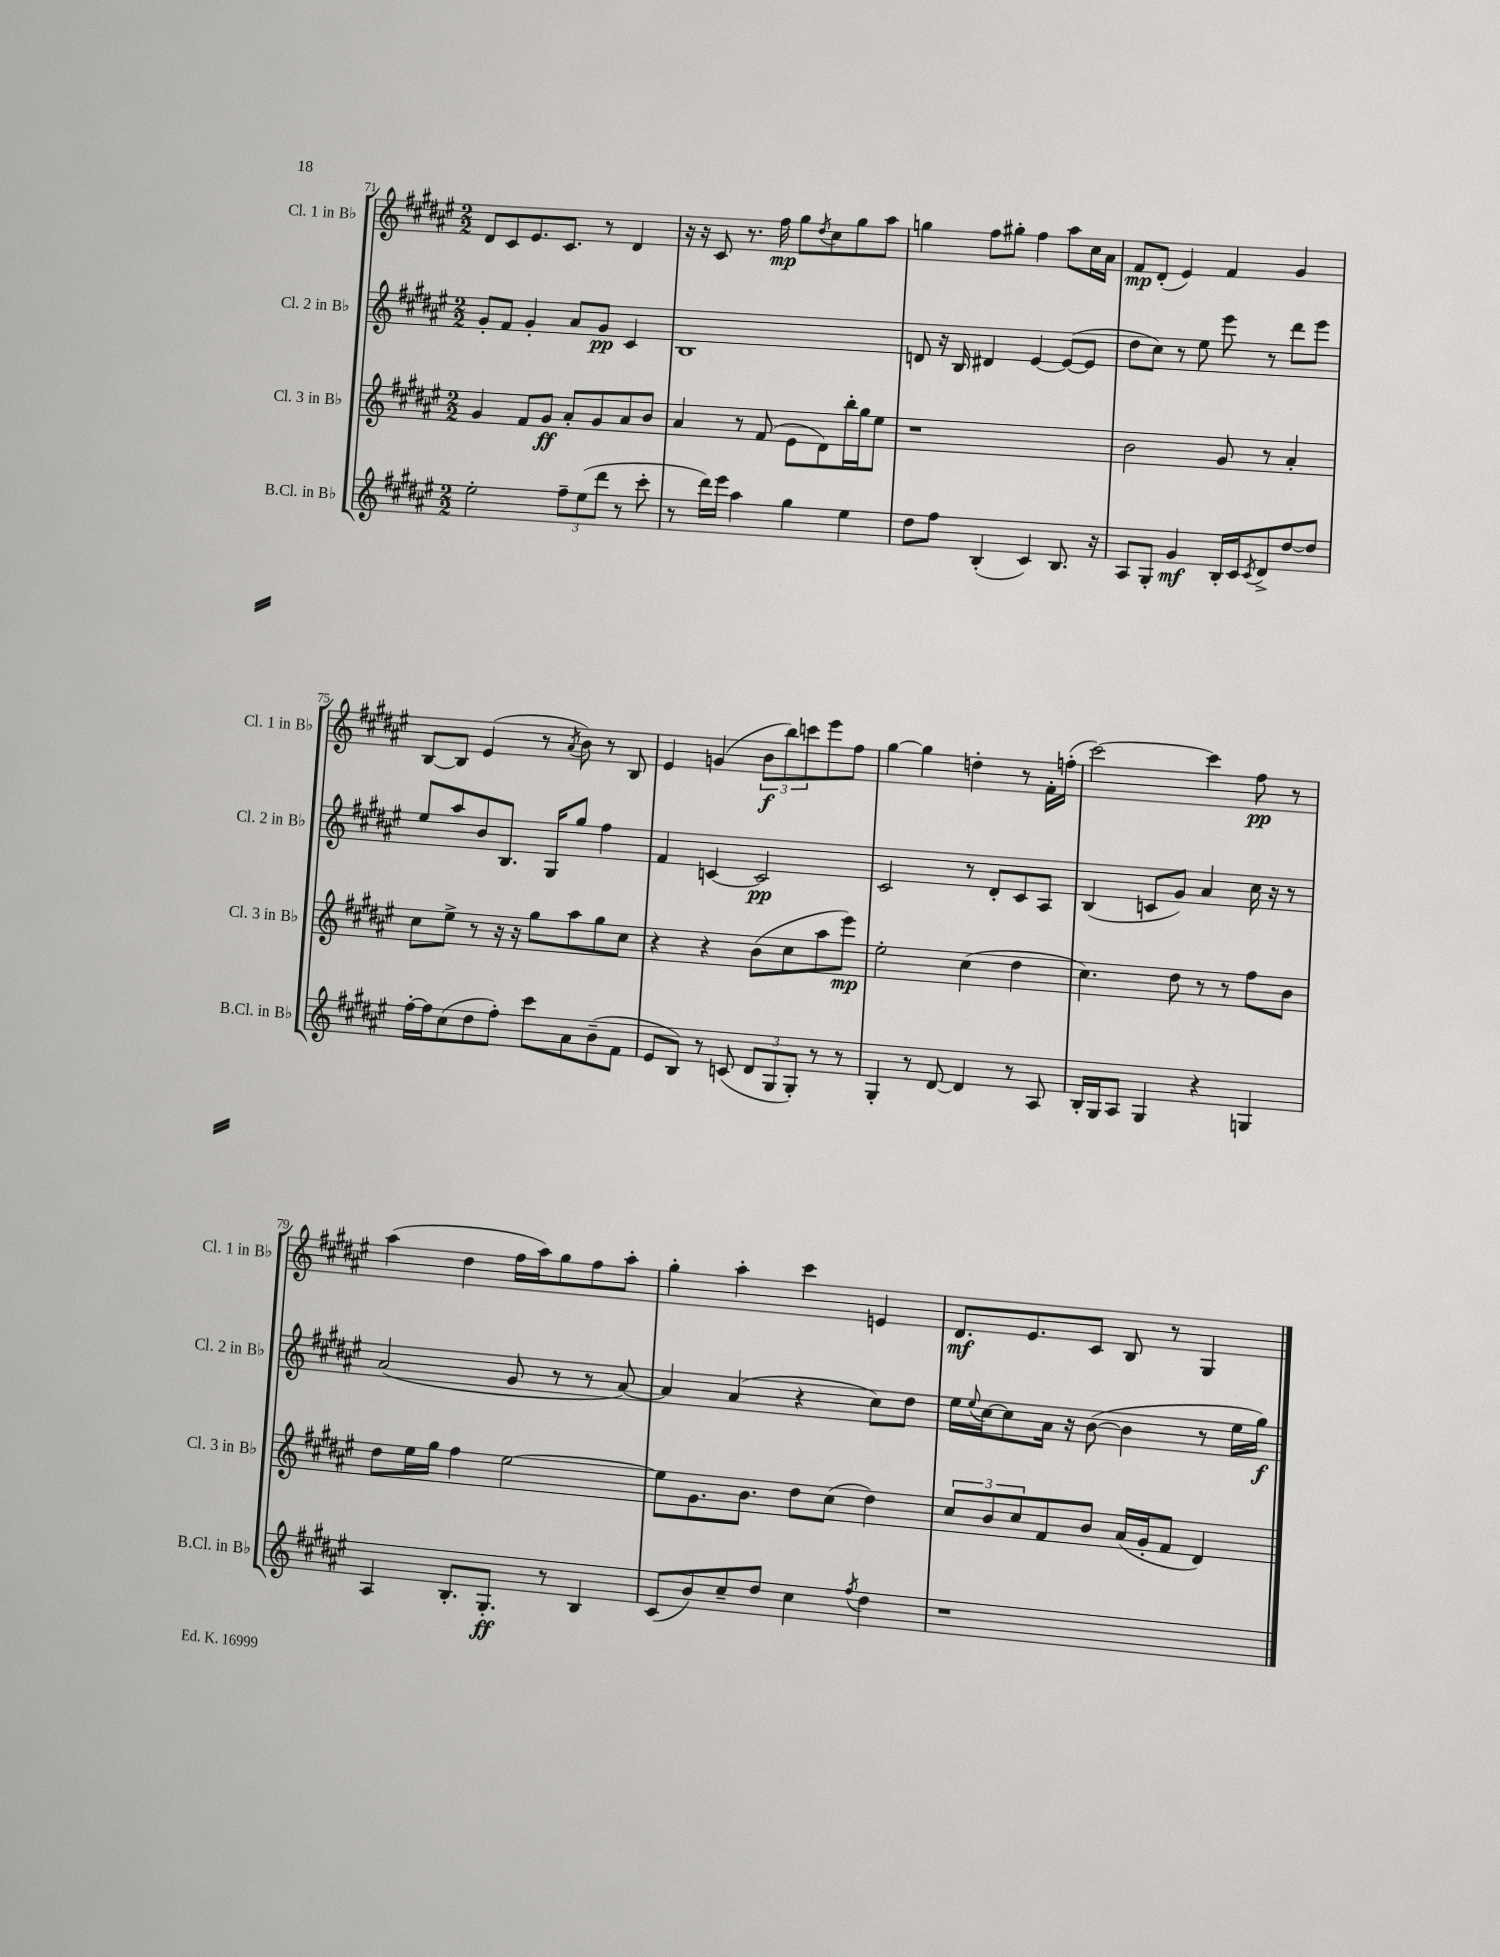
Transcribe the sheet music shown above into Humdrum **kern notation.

**kern	**kern	**kern	**kern
*staff4	*staff3	*staff2	*staff1
*clefG2	*clefG2	*clefG2	*clefG2
*k[f#c#g#d#a#e#]	*k[f#c#g#d#a#e#]	*k[f#c#g#d#a#e#]	*k[f#c#g#d#a#e#]
*M2/2	*M2/2	*M2/2	*M2/2
2ee#'	4g#	8g#'	8d#
.	.	8f#	8c#
.	8f#	4g#'	8.e#
.	8g#	.	.
.	.	.	8.c#
12ff#~	8a#'	8a#	.
(12ee#	.	.	.
.	8g#	8g#	8r
12ddd#	.	.	.
8r	8a#	4c#	4d#
8ccc#'	8b	.	.
=	=	=	=
8r	4a#	1B	16r
.	.	.	16r
16ddd#)	.	.	8c#
16eee#	.	.	.
4aa#	8r	.	8.r
.	(8f#	.	.
.	.	.	16ff#
4gg#	8e#	.	8gg#
.	.	.	8qdd#
.	8d#)	.	8cc#
4ee#	16bb'	.	8gg#
.	16gg#	.	.
.	8ee#	.	8aa#
=	=	=	=
8dd#	1r	8d	4gg
8ff#	.	16r	.
.	.	16B	.
(4B'	.	4d#	8ff#
.	.	.	8gg#'
4c#)	.	[4e#	4ff#
8.B	.	(8e#_	8aa#
.	.	8e#]	16cc#
16r	.	.	16a#
=	=	=	=
8A#	2b	8dd#	8f#
8G#'	.	8cc#)	(8d#'
4g#	.	8r	4e#)
.	.	8ee#	.
16B'	8g#	8eee#	4f#
16c#	.	.	.
8qc#	.	.	.
8d#^	8r	8r	.
[8dd#	4a#'	8ddd#	4g#
8dd#]	.	8eee#	.
=	=	=	=
[16ff#'	8cc#	8ee#	[8B
16ff#]	.	.	.
(8cc#	8ee#^	8aa#	8B]
8dd#	8r	8b	(4e#
8ff#')	16r	8.B	.
.	16r	.	.
8ccc#	8gg#	.	8r
.	.	16G#	.
.	.	.	8qa#
8a#	8aa#	8gg#	8b)
(8b~	8gg#	4ff#	8r
8f#	8cc#	.	8B
=	=	=	=
8e#	4r	4f#	4e#
8B)	.	.	.
8r	4r	[4c	(4g
(8c	.	.	.
12d#	(8b	2c]	12b
12G#	.	.	12bb)
.	8cc#	.	.
12G#')	.	.	12ccc
8r	8aa#	.	8eee#
8r	8eee#)	.	8ff#
=	=	=	=
4G#'	2ee#'	2c#	[4gg#
8r	.	.	4gg#]
[8d#	.	.	.
4d#]	(4cc#	8r	4dd'
.	.	8d#'	.
8r	4dd#	8c#	8r
8A#	.	8A#	16f#'
.	.	.	(16ff'
=	=	=	=
16B'	4.cc#)	(4B	[2ccc#)
16G#	.	.	.
8A#	.	.	.
4G#	.	8c	.
.	8dd#	8g#)	.
4r	8r	4a#	4ccc#]
.	8r	.	.
4G	8ff#	16cc#	8ff#
.	.	16r	.
.	8b	8r	8r
=	=	=	=
4A#	8dd#	(2a#	(4aa#
.	16ee#	.	.
.	16gg#	.	.
8.B'	4ff#	.	4dd#
8.G#'	.	.	.
.	[2ee#	8g#	16ff#
.	.	.	16aa#)
8r	.	8r	8gg#
4B	.	8r	8ff#
.	.	[8a#)	8aa#'
=	=	=	=
(8c#	8ee#]	4a#]	4gg#'
8b)	8.g#	.	.
8cc#~	.	(4a#	4aa#'
.	8.b	.	.
8dd#	.	.	.
4cc#	8dd#	4r	4ccc#
.	(8cc#	.	.
8qff#	.	.	.
4dd#	4dd#)	8cc#)	4e
.	.	8dd#	.
=	=	=	=
1r	12cc#	16ee#	8.d#
.	.	8qqee#	.
.	.	[16cc#	.
.	12b	.	.
.	.	8cc#]	.
.	12cc#	.	.
.	.	.	8.e#
.	8f#	16a#	.
.	.	16r	.
.	8b	([8b	8c#
.	(16a#	4b]	8B
.	16g#'	.	.
.	8f#	.	8r
.	4d#)	8r	4G#
.	.	16ee#	.
.	.	16gg#)	.
==	==	==	==
*-	*-	*-	*-
